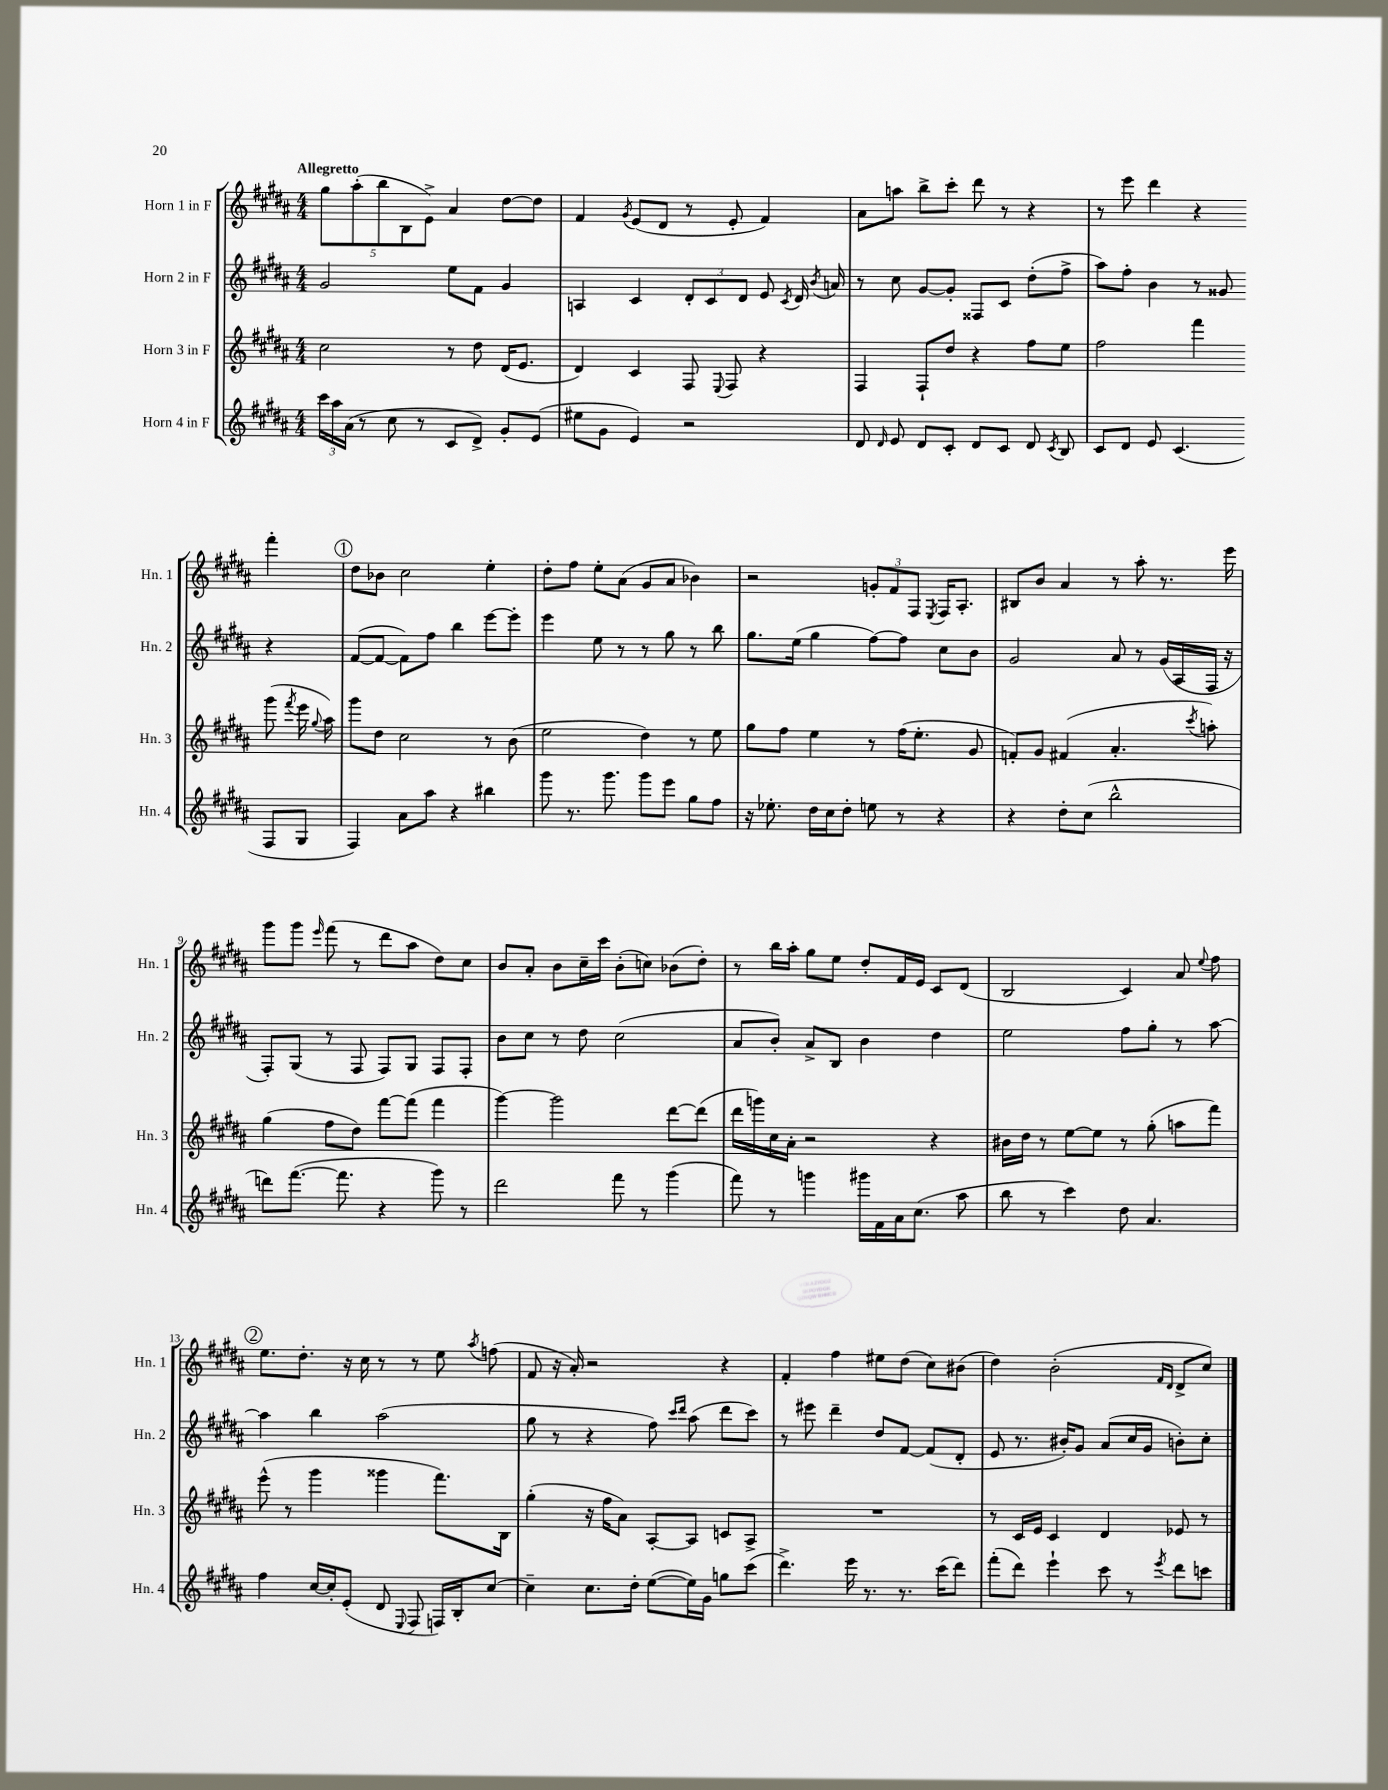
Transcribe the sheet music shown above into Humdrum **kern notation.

**kern	**kern	**kern	**kern
*staff4	*staff3	*staff2	*staff1
*clefG2	*clefG2	*clefG2	*clefG2
*k[f#c#g#d#a#]	*k[f#c#g#d#a#]	*k[f#c#g#d#a#]	*k[f#c#g#d#a#]
*M4/4	*M4/4	*M4/4	*M4/4
24ccc#	2cc#	2g#	10gg#
24aa#	.	.	.
(24a#	.	.	.
.	.	.	(10aa#'
8r	.	.	.
.	.	.	10bb
8cc#	.	.	.
.	.	.	10B
8r	.	.	.
.	.	.	10e^)
8c#	8r	8ee	4a#
8d#^)	8dd#	8f#	.
8g#'	(16d#	4g#	[8dd#
.	8.e	.	.
(8e	.	.	8dd#]
=	=	=	=
8ee#	4d#)	4A	4f#
8g#	.	.	.
.	.	.	8qg#
4e)	4c#	4c#	(8e
.	.	.	8d#
2r	8F#	12d#'	8r
.	.	12c#	.
.	8qqE	.	.
.	8F#	.	8e'
.	.	12d#	.
.	4r	8e	4f#)
.	.	8qc#	.
.	.	16d#	.
.	.	8qb	.
.	.	16a	.
=	=	=	=
8d#	4F#	8r	8a#
16qqd#	.	.	.
8e	.	8cc#	8aa
8d#	8F#`	[8g#	8bb^
8c#'	8dd#	8g#']	8ccc#'
8d#	4r	8F##	8ddd#
8c#	.	8c#	8r
8d#	8ff#	(8dd#'	4r
8qc#	.	.	.
8B	8ee	8ff#^	.
=	=	=	=
8c#	2ff#	8aa#)	8r
8d#	.	8ff#'	8eee
8e	.	4b	4ddd#
(4.c#	.	.	.
.	4fff#	8r	4r
.	.	8g##	.
8F#	(8ggg#	4r	4fff#'
.	8qfff#	.	.
8G#	16eee	.	.
.	8qqgg#	.	.
.	16aa#)	.	.
=	=	=	=
4F#)	8ggg#	([8f#	8dd#
.	8dd#	8f#_	8b-
8a#	2cc#	8f#])	2cc#
8aa#	.	8ff#	.
4r	.	4bb	.
4bb#	8r	[8eee	4ee'
.	(8b	8eee']	.
=	=	=	=
8ggg#	2ee	4eee	8dd#'
8.r	.	.	8ff#
.	.	8ee	8ee'
8.ggg#	.	.	.
.	.	8r	(8a#
8ggg#	4dd#)	8r	8g#
8eee	.	8gg#	8a#
8gg#	8r	8r	4b-)
8ff#	8ee	8bb	.
=	=	=	=
16r	8gg#	8.gg#	2r
8.ee-'	.	.	.
.	8ff#	.	.
.	.	(16ee	.
16dd#	4ee	4gg#	.
16cc#	.	.	.
8dd#'	.	.	.
8ee	8r	[8ff#)	12g'
.	.	.	12f#
8r	(16ff#	8ff#]	.
.	.	.	12F#
.	8.ee'	.	.
.	.	.	8qE
4r	.	8cc#	16F#
.	.	.	8.A#'
.	8g#	8b	.
=	=	=	=
4r	8f')	2g#	8B#
.	8g#	.	8b
8dd#'	(4f#	.	4a#
(8cc#	.	.	.
2bb^^	4.a#'	8a#	8r
.	.	8r	8aa#'
.	.	(16g#	8.r
.	.	16A#	.
.	8qccc#	.	.
.	8aa')	16F#	.
.	.	16r	16eee
=	=	=	=
8ddd)	(4gg#	8F#')	8ggg#
([8.fff#	.	(8G#	8ggg#
.	.	.	16qqeee
.	8ff#	8r	(8fff#
8.fff#]	.	.	.
.	8dd#)	8F#	8r
4r	[8fff#	8F#)	8ddd#
.	(8fff#]	8G#	8aa#
8ggg#)	4fff#	8F#	8dd#)
8r	.	8F#'	8cc#
=	=	=	=
2ddd#	[4ggg#)	8b	8b
.	.	8cc#	8a#'
.	2ggg#]	8r	8b
.	.	8dd#	16cc#~
.	.	.	16ccc#
8fff#	.	(2cc#	(8b'
8r	.	.	8cc)
(4ggg#	[8ddd#	.	(8b-
.	(8ddd#]	.	8dd#')
=	=	=	=
8fff#)	16ddd#	8a#	8r
.	16ggg)	.	.
8r	16cc#	8b')	16bb
.	16a#'	.	16aa#'
4ggg	2r	8a#^	8gg#
.	.	8B	8ee
16ggg#	.	4b	8dd#'
16f#	.	.	.
16a#	.	.	16f#
(8.cc#	.	.	16e
.	4r	4dd#	8c#
8aa#	.	.	(8d#
=	=	=	=
8bb	16b#	2ee	2B
.	16dd#	.	.
8r	8r	.	.
4ccc#)	[8ee	.	.
.	8ee]	.	.
8dd#	8r	8ff#	4c#)
4.a#	(8gg#'	8gg#'	.
.	8aa	8r	8a#
.	.	.	8qqee
.	8fff#)	[8aa#	8ff#
=	=	=	=
4ff#	(8eee^^	4aa#]	8.ee
.	8r	.	.
.	.	.	8.dd#'
[16cc#	4ggg#	4bb	.
16cc#']	.	.	.
(8e'	.	.	16r
.	.	.	16cc#
8d#	4ggg##	(2aa#	8r
8qqE	.	.	.
8F#	.	.	8r
16F)	8.fff#)	.	8ee
16B'	.	.	.
.	.	.	8qaa#
[8cc#	.	.	(8ff
.	16B	.	.
=	=	=	=
4cc#~]	(4gg#'	8gg#	8f#
.	.	8r	16r
.	.	.	16a#')
8.cc#	16r	4r	2r
.	16ff#	.	.
.	8a#)	.	.
16dd#'	.	.	.
([8ee	[8A#'	8ff#)	.
.	.	16qqccc#	.
.	.	16qqddd#	.
16ee])	8A#]	(8aa#	.
16g#	.	.	.
8gg	8c	8ddd#	4r
(8ccc#	8A#^	8ccc#)	.
=	=	=	=
4.ddd#^)	1r	8r	4f#'
.	.	8eee#	.
.	.	4ddd#~	4ff#
16eee	.	.	.
8.r	.	.	.
.	.	8dd#	8ee#
8.r	.	[8f#	(8dd#
.	.	(8f#]	8cc#)
(16ccc#	.	.	.
8ddd#)	.	8d#'	(8b#
=	=	=	=
(8fff#'	8r	8e	4dd#)
8ddd#)	16c#	8.r	.
.	16e	.	.
4eee`	4c#	.	(2b'
.	.	16b#')	.
.	.	8g#	.
8ccc#	4d#	(8a#	.
8r	.	16cc#	.
.	.	16g#	.
.	.	.	16qqf#
8qeee	.	.	16qqd#
8ddd#	8e-	8b')	8d#^
8ccc	8r	8cc#'	8cc#)
==	==	==	==
*-	*-	*-	*-
